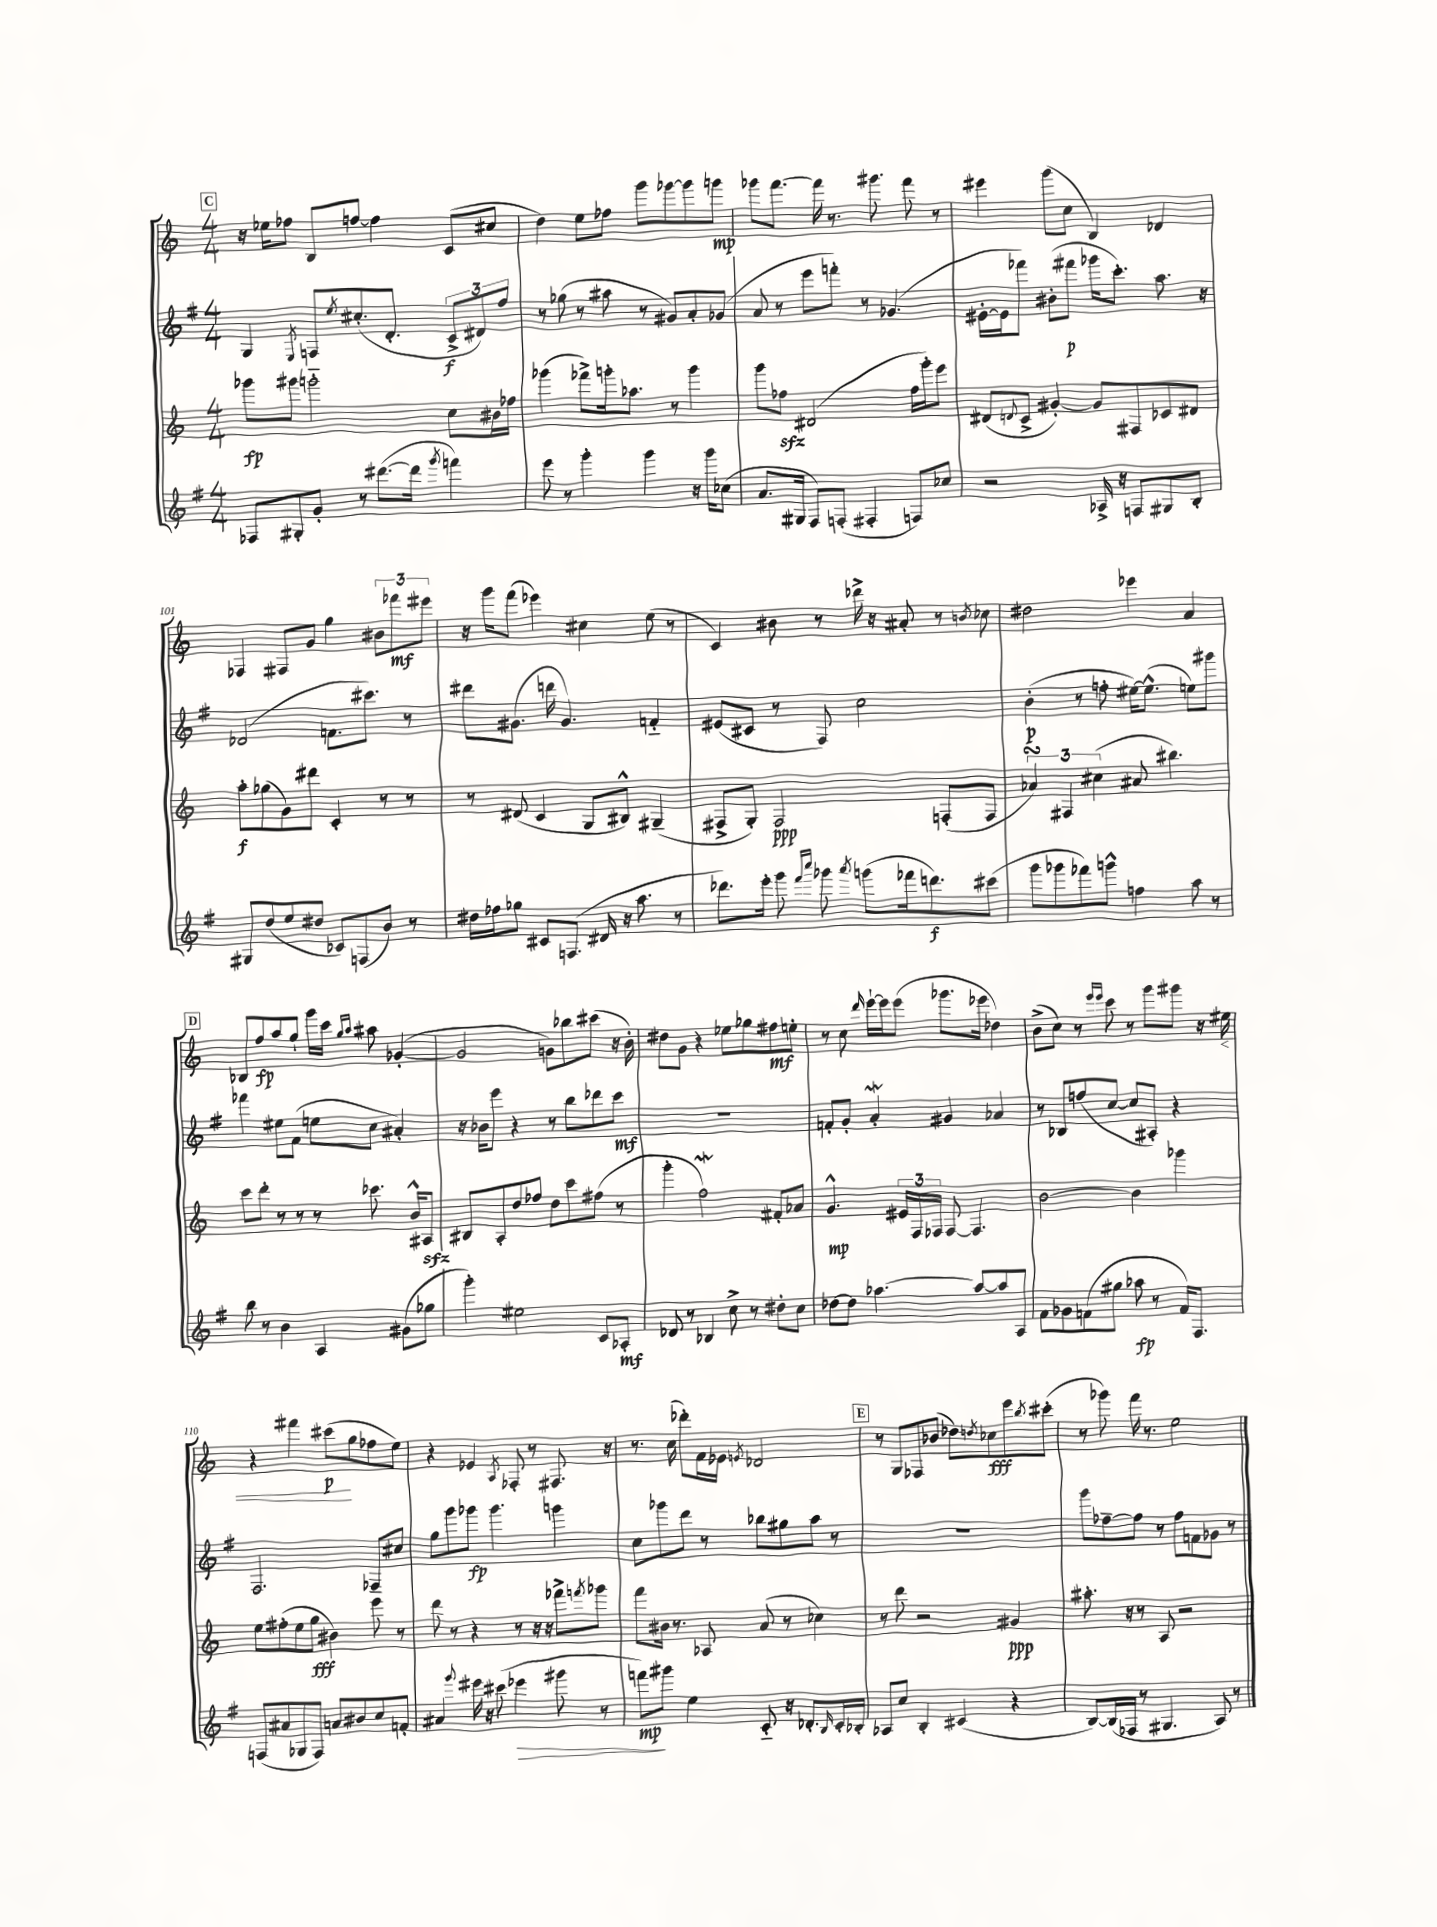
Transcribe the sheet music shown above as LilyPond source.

<<
\new StaffGroup <<
\new Staff = "s0" {
    \clef treble \key c \major \numericTimeSignature \time 4/4
    \mark \markup { \box "C" } r16 ees''16 fes''8 b8 f''8~ f''4 c'8( cis''8 |
    d''4) e''8 fes''8 g'''8 ges'''8~ ges'''8 g'''8\mp |
    ges'''8 f'''8.~ f'''16 r8. gis'''8. f'''8 r8 |
    eis'''4 g'''8( c''8 b4) des'4 |
    fes4 fis8 g'8 g''4 \tuplet 3/2 { bis'8 fes'''8\mf eis'''8 } |
    r16 g'''16 f'''8( ees'''4) cis''4 e''8( r8 |
    c'4) bis'8 r8 des'''16-> r16 ais'8-. r8 \acciaccatura { b'8 } ces''8 |
    dis''2 ees'''4 a'4 |
    \mark \markup { \box "D" } bes8 f''8\fp a''8 g''8-! g'''16 c'''16 \grace { g''16 a''16 } ais''8 ges'4~-.( |
    ges'2 g'8) bes''8 cis'''8( r16 b'16-.) |
    dis''8 g'8 r4 ees''8 ges''8 fis''8\mf e''8-. |
    r8 c''8 \grace { d'''16 } e'''16~-! e'''16 e'''8( ges'''8. ees'''16 des''4) |
    b'8->( c''8) r8 \grace { e'''16 e'''16 } c'''8 r8 g'''8 gis'''8 r16 eis''16\< |
    r4 fis'''4 cis'''8\p\!( g''8 fes''8 e''8) |
    r4 ees'4 \acciaccatura { a8 } fes8-. r8 fis8. r16 |
    r8. c''16( des'''8-.) f'16 ees'16 \acciaccatura { e'8 } des'2 |
    \mark \markup { \box "E" } r8 g8 fes8 bes'8( des''8) \acciaccatura { d''8 } ces''8\fff e'''8 \acciaccatura { b''8 } cis'''8-.( |
    r8 ges'''8) f'''16 r8. e''2 \bar "|." |
}
\new Staff = "s1" {
    \clef treble \key g \major \numericTimeSignature \time 4/4
    \mark \markup { \box "C" } g4 \acciaccatura { e8 } f8 \acciaccatura { e''8 } cis''8.-.( d'8.-. \tuplet 3/2 { c'8->\f dis'8) fis''8 } |
    r8 ges''8( r8 ais''8 r8 gis'8) a'8-. ges'8( |
    a'8 r8 e'''8 f'''8-.) r8 ges'4.( |
    eis'16~-. eis'16 fes'''8) bis'8-.( fis'''8\p ges'''16 c'''8.-.) a''8. r16 |
    des'2( f'8. cis'''8.) r8 |
    dis'''8 gis'8.( d'''16 gis'4.) f'4-_ |
    eis'8( cis'8 r8 fis8) c''2 |
    b'4-.\p( r8 f''8-. eis''16~) eis''8.-^( e''8) gis'''8 |
    \mark \markup { \box "D" } fes'''4 eis''8 fis'8( e''8 c''8 ais'4-.) |
    r16 bes'16 e'''8 r4 r8 b''8 des'''8 c'''8\mf |
    R1 |
    f'8-. g'8-. a'4-.\mordent gis'4 aes'4 |
    r8 bes8 f''8( c''8~ c''8 ais8-.) r4 |
    fis2. fes8-- cis''8 |
    g''8 g'''8 ges'''8\fp ges'''4. g'''4 |
    c''8 ges'''8 d'''8 r8 bes''8 gis''8 a''8 r8 |
    \mark \markup { \box "E" } R1 |
    g'''8 fes''8~-- fes''8 r8 fes''8 f'8 ges'8 r8 \bar "|." |
}
\new Staff = "s2" {
    \clef treble \key c \major \numericTimeSignature \time 4/4
    \mark \markup { \box "C" } ges'''8\fp gis'''8 g'''2-_ c''8 bis'16 fes''16 |
    ges'''4( fes'''8->) g'''16-. aes''8. r8 g'''4 |
    g'''8 fes''8\sfz dis'2( fes''16 g'''16-.) e'''8 |
    dis'8( \appoggiatura { d'8 } c'8-> gis'4~-.) gis'8 fis8 ces'8 dis'8 |
    a''8-.\f ges''8( g'8) dis'''8 c'4-. r8 r8 |
    r8 dis'8( c'4 g8 bis8-^) gis4--( |
    fis8-> g8-.) fis2\ppp f8-.( f8 |
    \tuplet 3/2 { aes'4\turn) fis4 cis''4( } ais'8 bis''4.) |
    \mark \markup { \box "D" } c'''8 d'''8-. r8 r8 r8 ces'''8. b'16-^ ais8\sfz |
    bis8 a8-. d''8 fes''8 d''8 c'''8 fis''8( r8 |
    g'''4-. f''2\mordent) fis'8-. aes'8 |
    g'4.-^\mp \tuplet 3/2 { eis'16 f16 fes16 } fes8~ fes4. |
    b'2~ b'4 ges'''4 |
    e''8 fis''8-.( e''8 g''8\fff bis'4) e'''8 r8 |
    d'''8 r8 r4 r8 r16 r16 fes'''8-> \acciaccatura { f'''8 } ges'''8 |
    f'''8 bis'16 r8. aes8 a'8( r8 ces''4) |
    \mark \markup { \box "E" } r8 d'''8 r2 gis'4\ppp |
    ais''8.-. r16 r8 a8 r2 \bar "|." |
}
\new Staff = "s3" {
    \clef treble \key g \major \numericTimeSignature \time 4/4
    \mark \markup { \box "C" } fes8 gis8-. g'8-. r8 dis'''8.~( dis'''16 \acciaccatura { g'''8 } f'''4) |
    e'''8 r8 g'''4-. g'''4 r16 g'''16 ces''8( |
    a'8. gis16 fis8) f8-.( fis4-. f8) ces''8 |
    r2 aes16-> r16 f8 gis8 b8-. |
    gis8 d''8( e''8 dis''8 ces'8) f8( b'8) r8 |
    dis''16 fes''16 ges''8 cis'8 f8.( dis'16 r16 a''8. r8 |
    des'''8.) e'''16-. g'''8 \grace { fis'''16 c''''16 } ges'''8 \acciaccatura { a'''8 } g'''8( fes'''16 d'''8.\f) cis'''8( |
    g'''8 ges'''8 fes'''8) g'''8-^ f''4 a''8 r8 |
    \mark \markup { \box "D" } b''8 r8 b'4 a4 gis'8( ges''8 |
    g'''4-.) eis''2 c'8 aes8-.\mf |
    des'8 r8 bes4 c''8-> r8 dis''8-. c''8 |
    des''8~ des''8 aes''4.~ aes''8~ aes''8 a8 |
    fis'8 ges'8 f'8( gis''8 aes''8\fp r8 f'16) fis8. |
    f8( ais'8 ges8 f8) a'8 bis'8 c''8 f'8-. |
    ais'4 \appoggiatura { g'''8 } eis'''16 r16 cis'''8( ees'''4\> gis'''8 r8 |
    f'''8\mp\!) gis'''8 e''4 c'8-_ r16 des'8.-. \grace { b16 } c'16-. bes16-. |
    \mark \markup { \box "E" } aes8 c''8 b4-. cis'4( r4 |
    b8~) b16( fes16 r8 gis4. a8) r8 \bar "|." |
}
>>
>>
\layout { \context { \Score currentBarNumber = #97 } }
